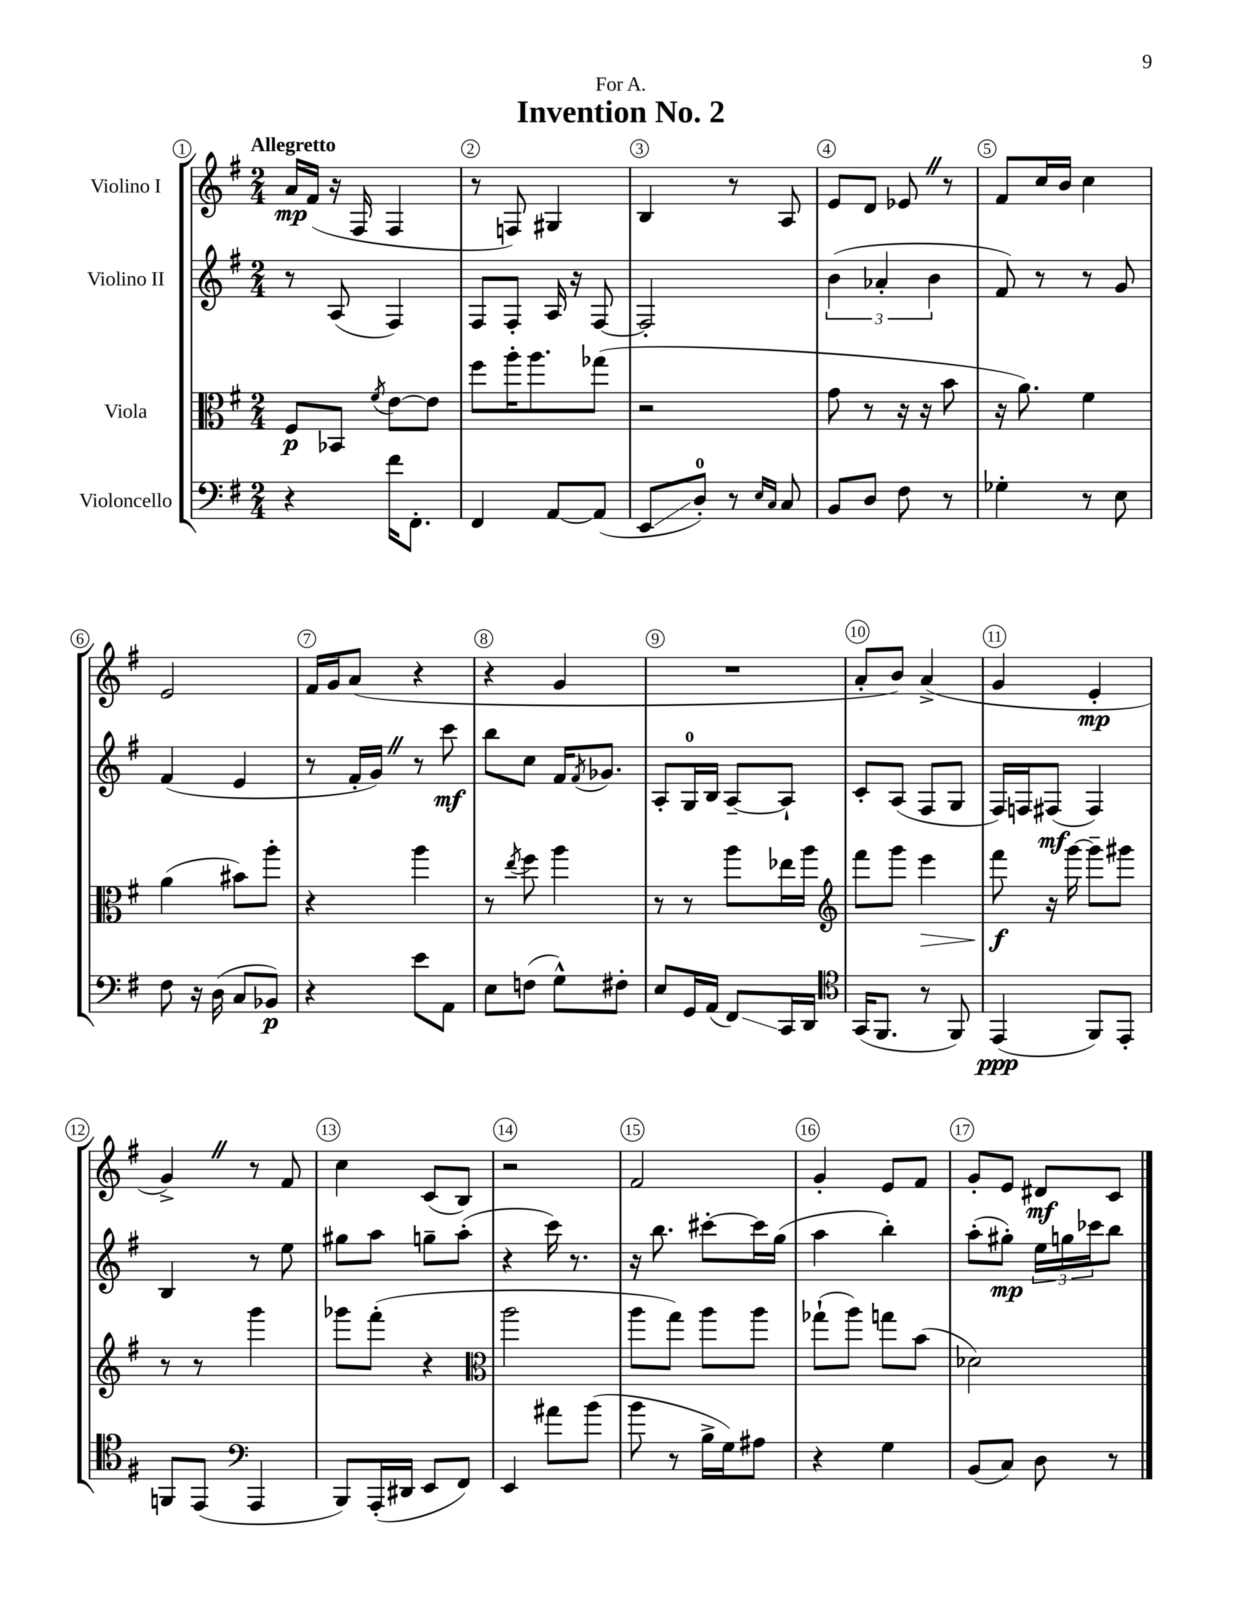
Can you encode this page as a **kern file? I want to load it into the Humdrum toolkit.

**kern	**kern	**kern	**kern
*staff4	*staff3	*staff2	*staff1
*clefF4	*clefC3	*clefG2	*clefG2
*k[f#]	*k[f#]	*k[f#]	*k[f#]
*M2/4	*M2/4	*M2/4	*M2/4
4r	8F#	8r	16a
.	.	.	(16f#
.	8BB-	(8A	16r
.	.	.	16F#
.	8qf#	.	.
16f#	[8e	4F#)	4F#
8.FF#'	.	.	.
.	8e]	.	.
=	=	=	=
4FF#	8ff#	8F#	8r
.	16aa'	8F#'	8F)
.	8.aa	.	.
[8AA	.	16A	4G#
.	.	16r	.
(8AA]	(8gg-	[8F#	.
=	=	=	=
8EE	2r	2F#']	4B
8D')	.	.	.
8r	.	.	8r
16qqE	.	.	.
16qqC	.	.	.
8C	.	.	8A
=	=	=	=
8BB	8g	(6b	8e
8D	8r	.	8d
.	.	6a-'	.
8F#	16r	.	8e-
.	16r	.	.
.	.	6b	.
8r	8b	.	8r
=	=	=	=
4G-'	16r	8f#)	8f#
.	8.a)	.	.
.	.	8r	16cc
.	.	.	16b
8r	4f#	8r	4cc
8E	.	8g	.
=	=	=	=
8F#	(4a	(4f#	2e
16r	.	.	.
(16D	.	.	.
8C	8b#)	4e	.
8BB-)	8aa'	.	.
=	=	=	=
4r	4r	8r	16f#
.	.	.	16g
.	.	16f#'	(8a
.	.	16g)	.
8e	4aa	8r	4r
8AA	.	8ccc	.
=	=	=	=
8E	8r	8bb	4r
.	8qee	.	.
(8F	8ff#	8cc	.
8G^^)	4aa	16f#	4g
.	.	8qf#	.
.	.	8.g-	.
8F#'	.	.	.
=	=	=	=
8E	8r	8A'	2r
16GG	8r	16G	.
(16AA	.	16B	.
8FF#)	8aa	[8A~	.
16CC	16ee-	8A`]	.
16DD	16aa	.	.
=	=	=	=
*clefC4	*clefG2	*	*
(16GG	8fff#	8c'	8a'
8.FF#	.	.	.
.	8ggg	(8A	8b)
8r	4eee	8F#	(4a^
8FF#)	.	8G	.
=	=	=	=
(4EE	8fff#	16F#)	4g
.	.	16F	.
.	16r	(8F#	.
.	[16ggg	.	.
8FF#)	8ggg~]	4F#)	4e'
8EE'	8ggg#	.	.
=	=	=	=
8FF	8r	4B	4g^)
(8EE	8r	.	.
*clefF4	*	*	*
4AAA	4ggg	8r	8r
.	.	8ee	8f#
=	=	=	=
8BBB)	8ggg-	8gg#	4cc
(16AAA'	(8fff#'	8aa	.
16DD#	.	.	.
8EE	4r	8gg~	(8c
8FF#)	.	(8aa'	8B)
=	=	=	=
*	*clefC3	*	*
4EE	2aa	4r	2r
8a#	.	16ccc)	.
.	.	8.r	.
(8b	.	.	.
=	=	=	=
8b	8aa	16r	2f#
.	.	8.bb	.
8r	8gg)	.	.
16B^	8aa	[8ccc#'	.
16G)	.	.	.
8A#	8aa	16ccc#]	.
.	.	(16gg	.
=	=	=	=
4r	(8gg-`	4aa	4g'
.	8aa)	.	.
4G	8gg	4bb')	8e
.	(8b	.	8f#
=	=	=	=
(8BB	2d-)	(8aa'	8g'
8C)	.	8gg#')	8e
8D	.	24ee	8d#
.	.	24gg	.
.	.	24ccc-	.
8r	.	8bb	8c
==	==	==	==
*-	*-	*-	*-
